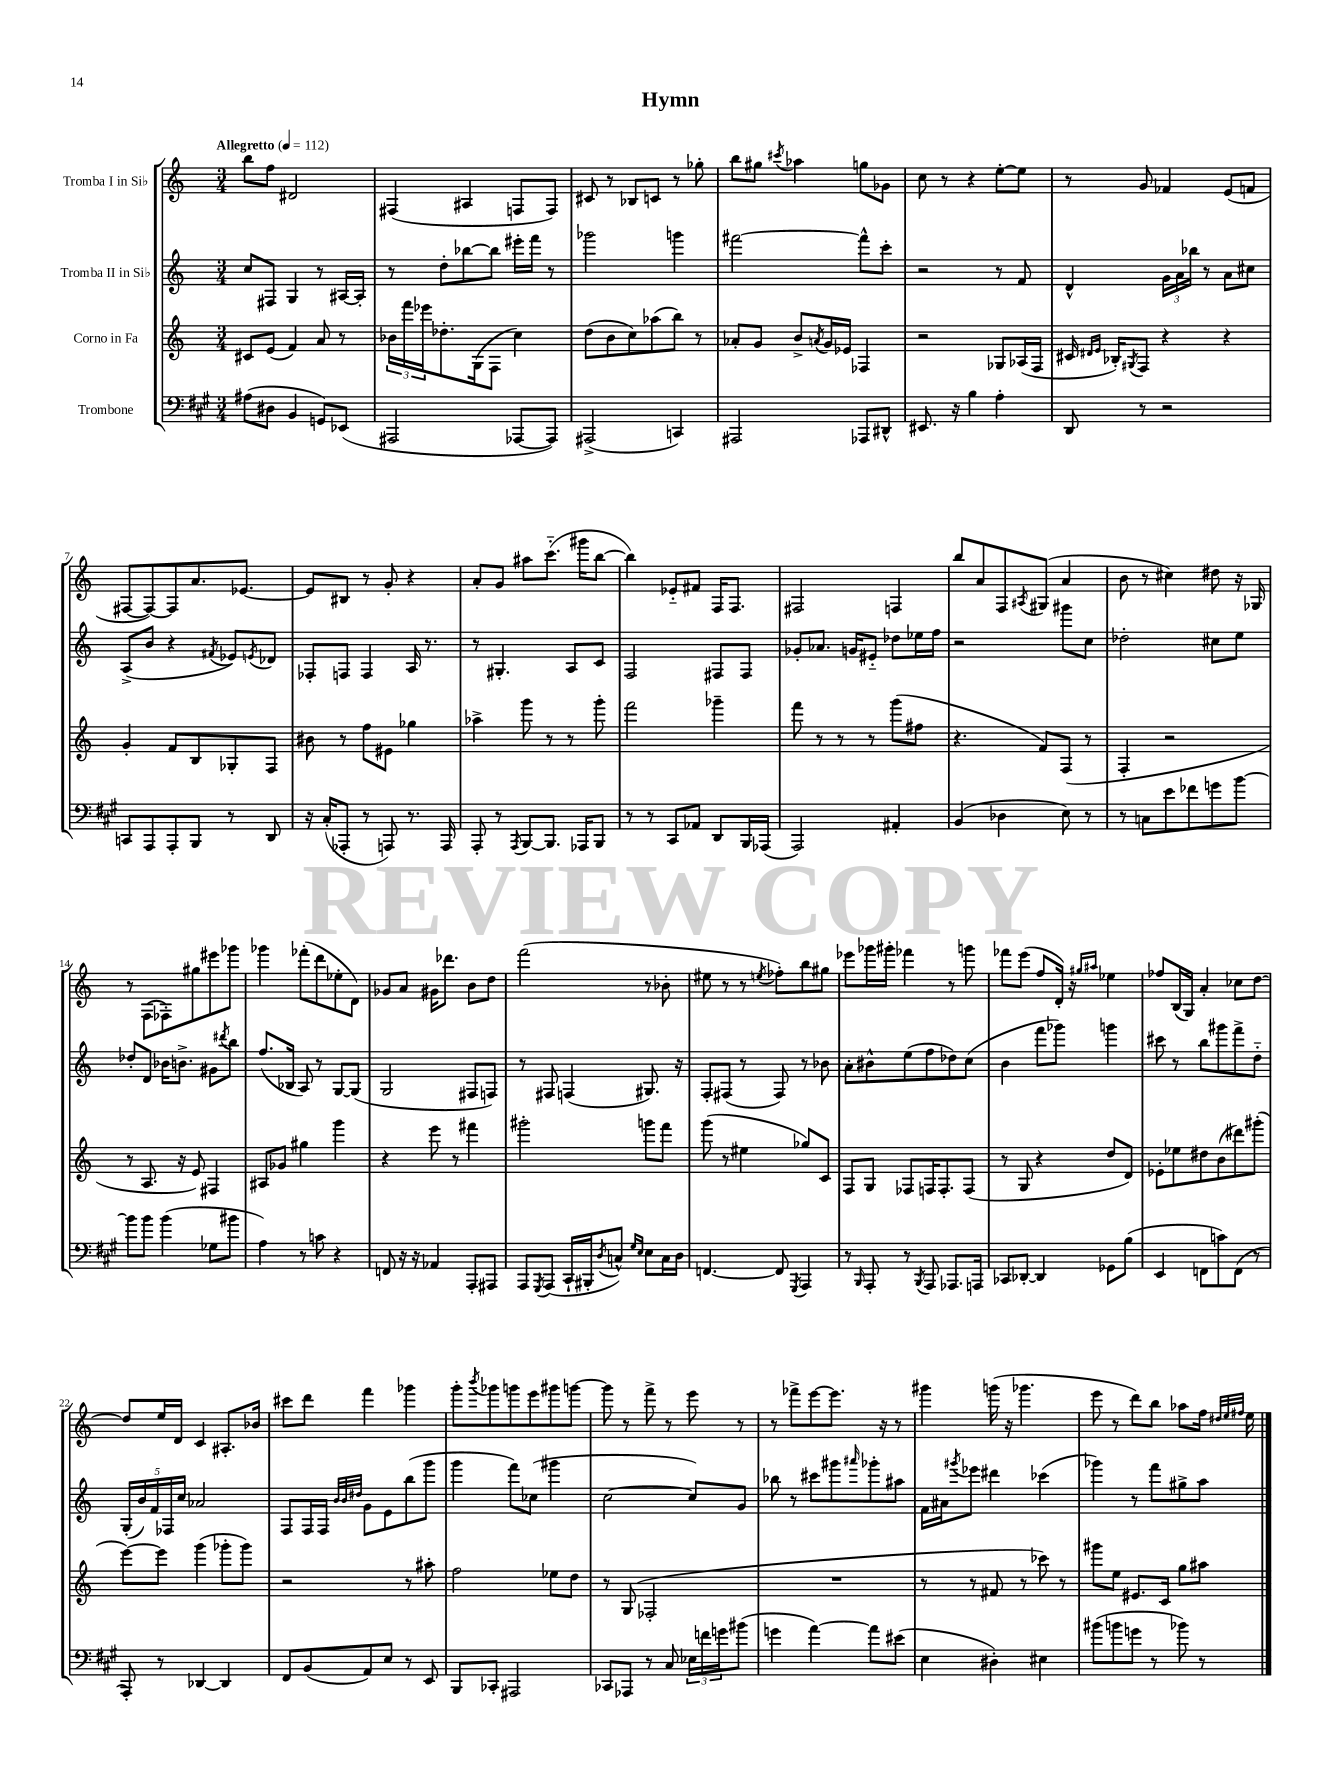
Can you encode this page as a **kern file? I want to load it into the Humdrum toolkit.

**kern	**kern	**kern	**kern
*staff4	*staff3	*staff2	*staff1
*clefF4	*clefG2	*clefG2	*clefG2
*k[f#c#g#]	*k[]	*k[]	*k[]
*M3/4	*M3/4	*M3/4	*M3/4
*MM112	*MM112	*MM112	*MM112
(8A#	8c#	8cc	8bb
8D#	(8e	8F#	8ff
4BB	4f)	4G	2d#
8GG)	8a	8r	.
(8EE-	8r	[16A#	.
.	.	16A#']	.
=	=	=	=
2AAA#	24b-	8r	(4F#
.	24fff	.	.
.	24eee-	.	.
.	8.dd-'	8dd'	.
.	.	[8bb-	4A#
.	(16G	.	.
.	8F	8bb-]	.
[8AAA-	4cc)	16eee#'	8F
.	.	16fff	.
8AAA-])	.	8r	8F)
=	=	=	=
(2AAA#^	(8dd	2ggg-	8c#
.	8b	.	8r
.	8cc)	.	8B-
.	(8aa-	.	8c
4CC)	8bb)	4ggg	8r
.	8r	.	8gg-'
=	=	=	=
2AAA#	8a-'	[2fff#	8bb
.	8g	.	8gg#
.	.	.	8qccc#
.	8b^	.	4aa-
.	8qa	.	.
.	16g	.	.
.	16e-	.	.
8AAA-	4F-	8fff#^^]	8gg
8DD#^^	.	8ccc'	8g-
=	=	=	=
8.EE#	2r	2r	8cc
.	.	.	8r
16r	.	.	.
4B	.	.	4r
4A'	8G-	8r	[8ee'
.	(16A-	8f	8ee]
.	16F	.	.
=	=	=	=
8DD	16c#	4d^^	8r
.	16qqd#	.	.
.	16qqe	.	.
.	16B-')	.	.
.	8qG#	.	.
8r	8F	.	8g
2r	4r	24g	4f-
.	.	24a	.
.	.	24bb-	.
.	.	8r	.
.	4r	8a	(8e
.	.	8cc#	8f
=	=	=	=
8CC	4g'	(8A^	[8F#
8AAA	.	8b	8F#_)
8AAA'	8f	4r	8F#]
8BBB	8B	.	8.a
.	.	8qf#	.
8r	8G-'	8e-)	.
.	.	.	[8.e-
.	.	8qe	.
8DD	8F	8d-	.
=	=	=	=
16r	8b#	8F-'	8e-]
(16C#'	.	.	.
8AAA-'	8r	8F	8B#
8r	8ff	4F	8r
8AAA)	8e#	.	8g'
8.r	4gg-	16A	4r
.	.	8.r	.
16AAA	.	.	.
=	=	=	=
8AAA'	4aa-^	8r	8a'
8r	.	4.G#'	8g
8qAAA	.	.	.
[8BBB	8ggg	.	8aa#
8.BBB]	8r	.	(8.ccc'~
.	8r	8A	.
16AAA-	.	.	16ggg#
8BBB	8ggg'	8c	[8bb
=	=	=	=
8r	2fff	2F	4bb])
8r	.	.	.
8CC#	.	.	8e-'~
8AA-	.	.	8f#
8DD	4ggg-~	8F#	16F
.	.	.	8.F
16BBB	.	8F#	.
(16AAA-	.	.	.
=	=	=	=
2AAA)	8fff	8g-'	2F#
.	8r	8.a-	.
.	8r	.	.
.	.	16g	.
.	8r	8e#'~	.
4AA#'	(8ggg	8dd-	4F
.	8ff#	16ee-	.
.	.	16ff	.
=	=	=	=
(4BB	4.r	2r	8bb
.	.	.	8a
4D-	.	.	8F
.	.	.	8qA#
.	8f)	.	(8G#
8E)	(8F	8ggg#	4a
8r	8r	8cc	.
=	=	=	=
8r	4F'	2dd-'	8b
8C	.	.	8r
8e	2r	.	4cc#)
8f-	.	.	.
8g	.	8cc#	8dd#
[8b	.	8ee	16r
.	.	.	16G-
=	=	=	=
8b]	8r	8dd-'	8r
8b	8.A	8d	(8F
(4b	.	16b-	8F-')
.	16r	8.b^	.
.	8e)	.	8gg#
8G-	4F#	8g#	8eee#
.	.	8qddd#	.
8b#	.	8bb	8ggg-
=	=	=	=
4A)	8A#	(8.ff	4ggg-
.	8g-	.	.
.	.	16B-	.
8r	4gg#	8A)	(8fff-'
8c	.	8r	8ddd
4r	4ggg	[8G	8ee-'
.	.	(8G]	8d)
=	=	=	=
8FF	4r	2G	8g-
16r	.	.	8a
16r	.	.	.
4AA-	8eee	.	16g#
.	.	.	8.ddd-
.	8r	.	.
8AAA'	4fff#	8F#	8b
8AAA#	.	8F)	8dd
=	=	=	=
8AAA	2ggg#'	8r	(2fff
8qGGG#	.	.	.
(8AAA	.	8F#	.
16CC#`	.	(4F	.
16BBB#'	.	.	.
8qD	.	.	.
8C^^)	.	.	.
16qqG#	.	.	.
16qqE	.	.	.
8E	8ggg	8.G#)	8r
16C	8fff	.	8b-'
16D	.	16r	.
=	=	=	=
[4.FF	(8ggg	8F'	8ee#
.	8r	(8F#	8r
.	4ee#	8r	8r
.	.	.	8qee
8FF]	.	8F#)	8ff-')
8qGGG#	.	.	.
4AAA	8gg-)	8r	8bb
.	8c	8b-	8gg#
=	=	=	=
8r	8F	8a'	8eee-
16qqBBB	.	.	.
8AAA'	8G	8b#^^	16ggg-
.	.	.	16ggg#'
8r	8F-	(8ee	4fff-
8qBBB	.	.	.
8AAA	16F	8ff	.
.	8.F'	.	.
8.AAA-	.	8dd-)	8r
.	(8F	(8cc	8ggg
16AAA	.	.	.
=	=	=	=
8CC-	8r	4b	8fff-
[8DD-'	8G	.	(8eee
4DD-]	4r	8fff	8ff
.	.	8ggg-)	16d')
.	.	.	16r
.	.	.	16qqgg#
.	.	.	16qqaa#
8GG-	8dd	4ggg	4ee-
(8B	8d)	.	.
=	=	=	=
4EE	8e-'	8ccc#	8ff-
.	8ee-	8r	(16B
.	.	.	16G)
8FF	8dd#	8bb	4a'
8c)	(8b	8ggg#	.
(8FF	8ddd#)	8fff^	8cc-
8r	(8ggg#'	8dd'~	[8dd
=	=	=	=
8AAA')	[8eee)	(20G'	8dd]
.	.	20b)	.
.	.	20f	.
8r	8eee]	.	16ee
.	.	20F-	.
.	.	.	16d
.	.	20cc	.
[4DD-	(4ggg	2a-	4c
4DD-]	8ggg-'	.	8.A#'
.	8ggg-)	.	.
.	.	.	16b-
=	=	=	=
8FF#	2r	8F	8ccc#
(8BB	.	16F	8ddd
.	.	16F	.
.	.	32qqb	.
.	.	32qqb	.
.	.	32qqdd#	.
8AA)	.	8g	4fff
8E	.	8e	.
8r	8r	(8bb	4ggg-
8EE	8aa#'	8ggg	.
=	=	=	=
8BBB	2ff	4ggg	8ggg'
.	.	.	8qbbb
8CC-'	.	.	8ggg-
2AAA#	.	8fff)	8ggg
.	.	(8cc-	8eee
.	8ee-	4ggg#	8ggg#
.	8dd	.	[8ggg
=	=	=	=
8CC-	8r	[2cc	8ggg]
8AAA-	(8G	.	8r
8r	2F-'	.	8fff^
8C#	.	.	8r
24E-	.	8cc])	8eee
24f	.	.	.
24g	.	.	.
(8b#	.	8g	8r
=	=	=	=
4g	2.r	8bb-	8r
.	.	8r	8fff-^
[4a)	.	8ccc#	[8eee
.	.	8ggg#	8.eee]
.	.	16qqaaa#	.
8a]	.	8ggg-'	.
.	.	.	16r
(8e#	.	8aa#	8r
=	=	=	=
4E	8r	16f	4ggg#
.	.	16a#	.
.	.	8qggg#	.
.	8r	8eee-	.
4D#')	8f#	4ddd#	(16ggg
.	.	.	16r
.	8r	.	4.ggg-
4E#	8ccc-)	(4ccc-	.
.	8r	.	.
=	=	=	=
(8b#	8ggg#	4ggg-)	8eee
8b	8ee	.	8r
8g	8.e#	8r	8ddd)
8r	.	8fff	8bb
.	16c	.	.
8b-)	8gg	8gg#^	8aa-
8r	8aa#	8aa	16ff
.	.	.	32qqdd#
.	.	.	32qqee
.	.	.	32qqff#
.	.	.	16ee
==	==	==	==
*-	*-	*-	*-
